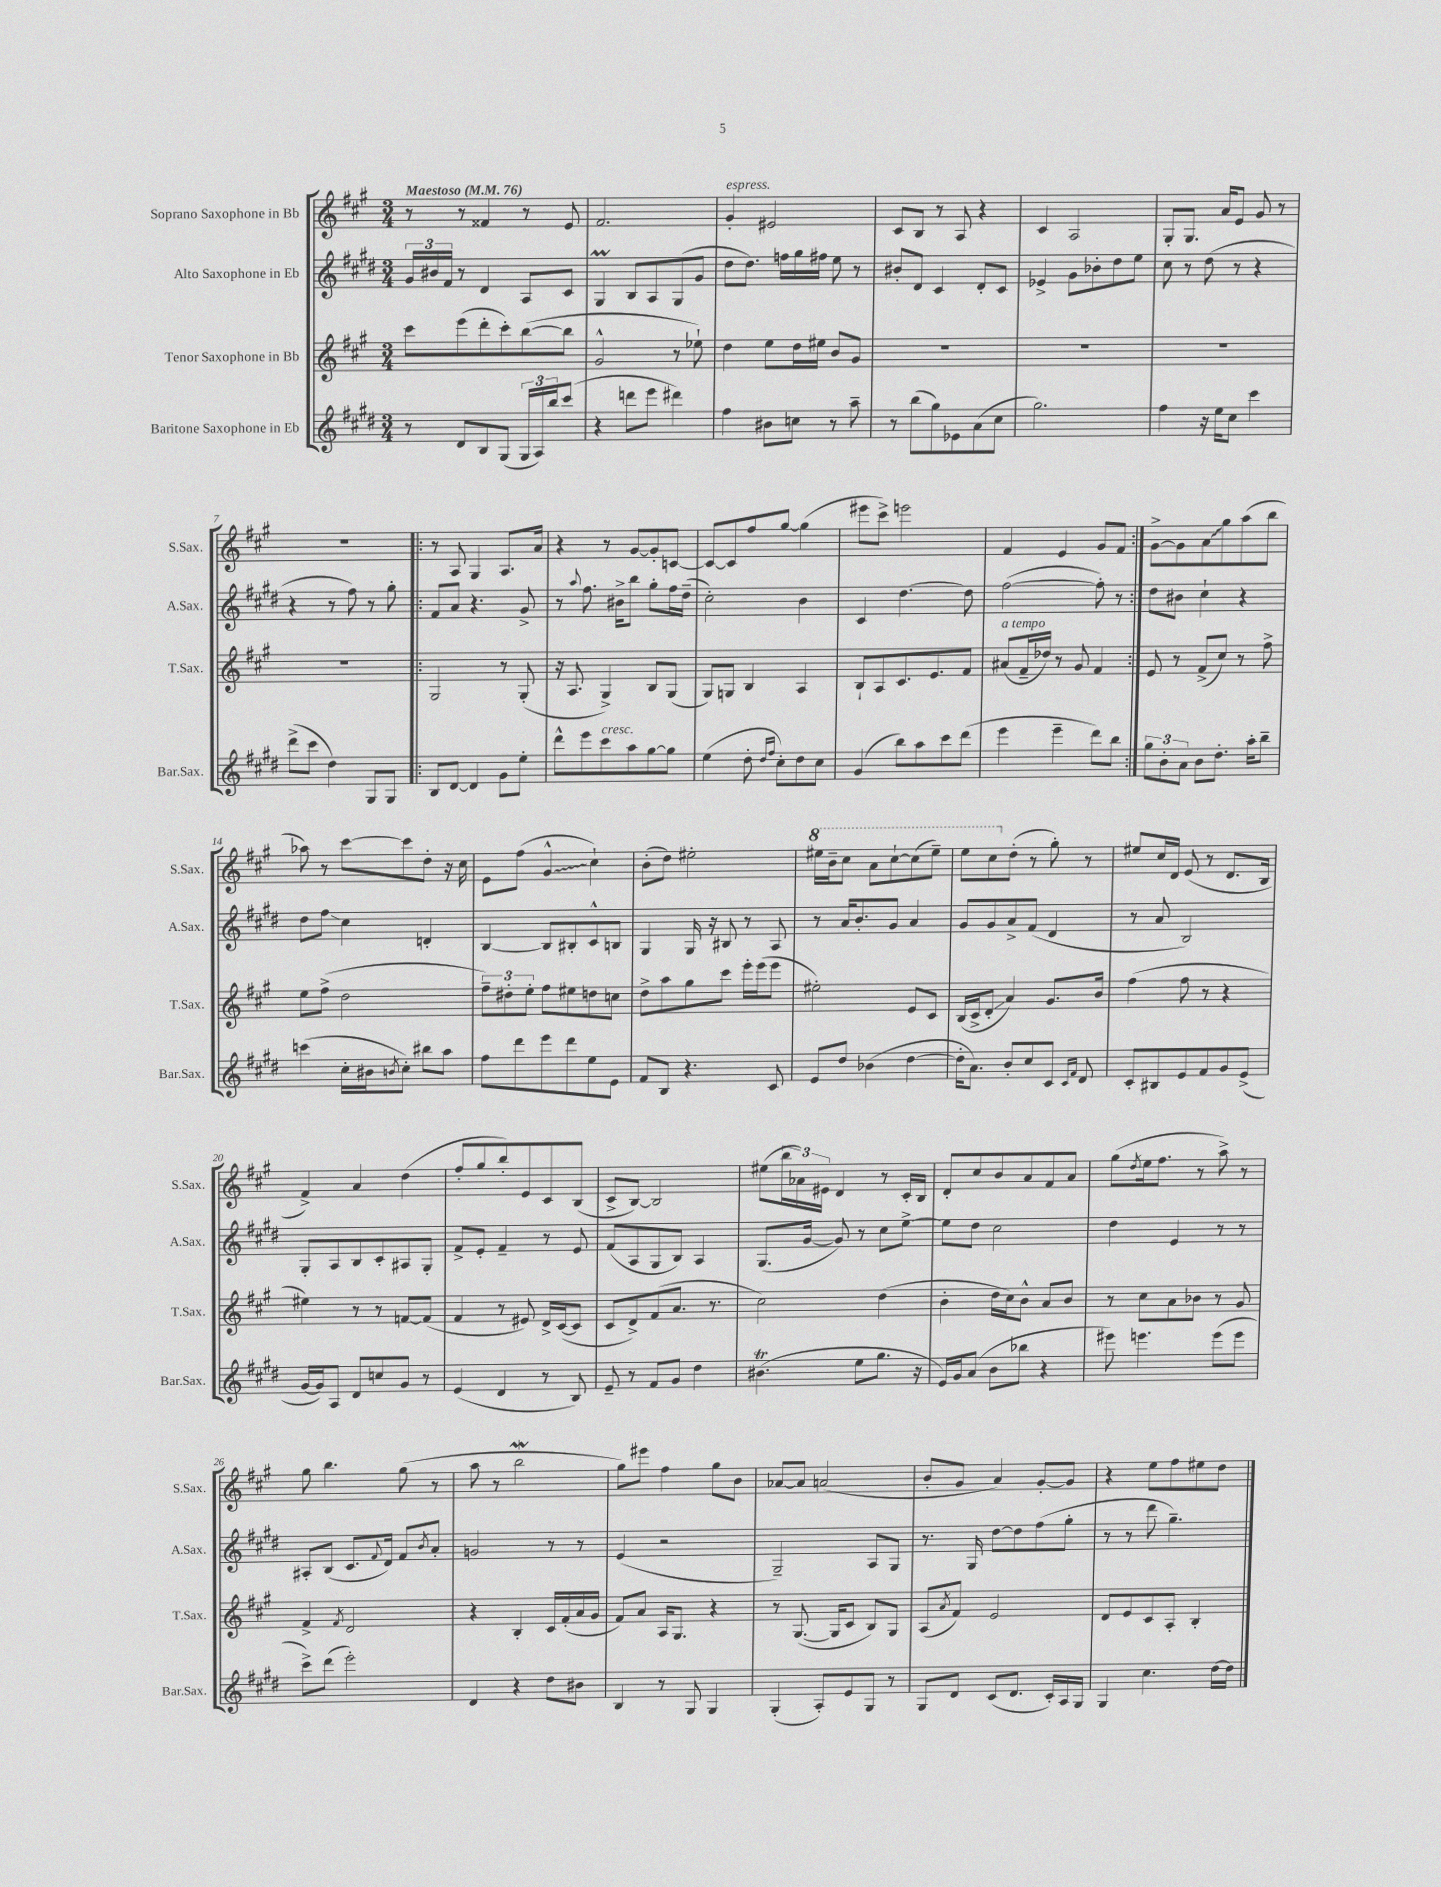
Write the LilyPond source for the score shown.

<<
\new StaffGroup <<
\new Staff = "s0" \with { instrumentName = "Soprano Saxophone in Bb" shortInstrumentName = "S.Sax." } {
    \clef treble \key a \major \numericTimeSignature \time 3/4 \tempo "Maestoso" 4 = 76
    r8 r8 fisis'4 r8 e'8 |
    fis'2. |
    gis'4-.^\markup { \italic "espress." } eis'2 |
    cis'8 b8 r8 a8 r4 |
    cis'4 a2 |
    gis8-. gis8. a'16 e'8 gis'8 r8 |
    R2. |
    \repeat volta 2 { r8 a8 gis4 a8. a'16 |
    r4 r8 gis'8~ gis'8-. c'8~ |
    c'8~ c'8 fis''8 gis''8~ gis''4( |
    eis'''8 cis'''8->) e'''2 |
    fis'4 e'4 gis'8 fis'8 | }
    gis'8~-> gis'8 \once \override Glissando.style = #'zigzag a'8\glissando gis''8 a''8( b''8 |
    aes''8) r8 cis'''8~ cis'''8 d''8-. r16 cis''16 |
    e'8 fis''8( \once \override Glissando.style = #'zigzag gis'4-^\glissando cis''4-!) |
    b'8-.( d''8) eis''2-. |
    \ottava #1 eis'''16 b''16-- cis'''8 a''8 cis'''8~-! cis'''8( eis'''8--) |
    e'''8 cis'''8 \ottava #0 d''8-.( r8 gis''8-.) r8 |
    eis''8 cis''16 d'16 e'8( r8 d'8. b16 |
    fis'4->) a'4 d''4( |
    fis''8-. gis''8 b''8-.) e'8 cis'8 b8( |
    cis'8-> b8~) b2 |
    eis''8( \tuplet 3/2 { b''16 aes'16) eis'16 } d'4 r8 cis'16-. b16 |
    d'8-. cis''8 b'8 a'8 fis'8 a'8 |
    gis''8( \acciaccatura { d''8 } e''16 fis''8. r8 a''8->) r8 |
    gis''8 b''4. gis''8( r8 |
    a''8 r8 b''2\mordent |
    gis''8) eis'''8 fis''4 gis''8 b'8 |
    aes'8~ aes'8 a'2( |
    b'8-. gis'8 a'4) gis'8~-. gis'8 |
    r4 e''8 fis''8 eis''8 d''8 \bar "|." |
}
\new Staff = "s1" \with { instrumentName = "Alto Saxophone in Eb" shortInstrumentName = "A.Sax." } {
    \clef treble \key e \major \numericTimeSignature \time 3/4
    \tuplet 3/2 { gis'16 bis'16 fis'16 } r8 dis'4 a8 cis'8 |
    gis4\prall b8 a8 gis8( gis'8 |
    dis''8 dis''8.) f''16 gis''16 fis''16 e''8 r8 |
    bis'8-. dis'8 cis'4 dis'8-. cis'8 |
    ees'4-> gis'8 bes'8-. dis''8 e''8 |
    cis''8 r8 dis''8( r8 r4 |
    r4 r8 fis''8) r8 gis''8-. |
    \repeat volta 2 { fis'8 a'8 r4. gis'8-> |
    r8 \appoggiatura { a''8 } fis''8. bis'16-> b''8 gis''8-. fis''16 dis''16--( |
    cis''2-.) b'4 |
    cis'4 dis''4.~ dis''8 |
    fis''2~( fis''8-.) r8 | }
    dis''8 bis'8 cis''4-! r4 |
    dis''8 fis''8\glissando cis''4 d'4-. |
    b4~ b8 bis8-. cis'8-^ b8 |
    gis4 gis16 r16 bis8 r8 a8 |
    r8 a'16 b'8.-. gis'8 a'4 |
    gis'8 gis'8 a'8-> fis'8( dis'4 |
    r8 a'8 b2) |
    gis8-. a8 b8 cis'8-. ais8 gis8-. |
    fis'8-> e'8-. fis'4-- r8 e'8 |
    fis'8( a8 gis8 b8) a4 |
    gis8.( gis'16~ gis'8) r8 cis''8 e''8~-> |
    e''8 dis''8 cis''2 |
    dis''4 e'4 r8 r8 |
    ais8-. b8( cis'8. \appoggiatura { fis'8 } dis'16) fis'8 \acciaccatura { b'8 } a'8-. |
    g'2 r8 r8 |
    e'4( r2 |
    gis2--) a8 gis8 |
    r8. gis16 dis''8~ dis''8 fis''8( gis''8-. |
    r8 r8 dis'''8 gis''4.--) \bar "|." |
}
\new Staff = "s2" \with { instrumentName = "Tenor Saxophone in Bb" shortInstrumentName = "T.Sax." } {
    \clef treble \key a \major \numericTimeSignature \time 3/4
    cis'''8 e'''8( d'''8-. cis'''8-.) b''8~( b''8 |
    gis'2-^ r8 ees''8-!) |
    d''4 e''8 d''16 eis''16 b'8 gis'8 |
    R2. |
    R2. |
    R2. |
    R2. |
    \repeat volta 2 { gis2 r8 gis8-.( |
    r16 a8. gis4->) b8 gis8( |
    gis8) g8 b4 a4 |
    b8-! a8 cis'8. e'8. fis'8 |
    ais'8^\markup { \italic "a tempo" }( fis'16-- des''16) r8 gis'8 fis'4 | }
    e'8 r8 fis'8->( cis''8) r8 fis''8-> |
    e''8 fis''8->( d''2 |
    \tuplet 3/2 { fis''8--) dis''8-. e''8-. } fis''8 eis''8 d''8 c''8 |
    d''8-> a''8 gis''8 cis'''8 e'''16-. e'''16( e'''8 |
    eis''2-.) e'8 cis'8 |
    b16( cis'16-> d'8-.\glissando a'4) gis'8. b'16 |
    fis''4( fis''8 r8 r4 |
    eis''4) r8 r8 f'8~ f'8( |
    fis'4 r8 eis'8) d'16-> cis'16~( cis'8 |
    cis'8 d'8->) fis'8( a'8. r8. |
    cis''2) d''4( |
    b'4-. d''16 cis''16) b'8-^ a'8 b'8 |
    r8 cis''8 a'8 bes'8 r8 gis'8 |
    fis'4-> \acciaccatura { fis'8 } d'2 |
    r4 b4-. cis'16 fis'16-.( a'16 gis'16 |
    fis'8) a'8 a16 gis8. r4 |
    r8 gis8.~( gis16 cis'8 b8) gis8 |
    a8( \acciaccatura { a'8 } fis'8) e'2 |
    d'8 e'8 cis'8 a8-. b4-. \bar "|." |
}
\new Staff = "s3" \with { instrumentName = "Baritone Saxophone in Eb" shortInstrumentName = "Bar.Sax." } {
    \clef treble \key e \major \numericTimeSignature \time 3/4
    r8 dis'8 b8 gis8( \tuplet 3/2 { gis16 a16) b''16 } cis'''8( |
    r4 d'''8 e'''8 dis'''4) |
    fis''4 bis'8 c''8 r8 a''8-- |
    r8 b''8( gis''8) ees'8 a'8( cis''8 |
    gis''2.) |
    fis''4 r16 e''16 cis''8 cis'''4 |
    dis'''8->( cis'''8 dis''4) gis8 gis8 |
    \repeat volta 2 { b8 dis'8~ dis'4 gis'8 e''8-. |
    dis'''8-^ e'''8 cis'''8^\markup { \italic "cresc." } a''8 gis''8~ gis''8 |
    e''4( dis''8-. \grace { dis''16 fis''16 } cis''8-.) dis''8 cis''8 |
    gis'4( b''8) a''8 cis'''8 dis'''8( |
    e'''4 e'''4-- dis'''8) b''8 | }
    \tuplet 3/2 { gis''8 b'8-. a'8 } b'8 dis''8.-. a''16-. b''8-- |
    c'''4( cis''16-. bis'16 \acciaccatura { b'8 } cis''8-.) bis''8 a''8 |
    fis''8 dis'''8 e'''8 dis'''8 e''8 e'8 |
    fis'8 b8 r4. cis'8 |
    e'8 dis''8 bes'4( dis''4~ |
    dis''16-. a'8.) b'8-. cis''8 cis'8 \grace { cis'16 fis'16 } dis'8 |
    cis'8-. bis8 e'8 fis'8 gis'8 e'8->( |
    gis'16~ gis'16) a8 dis'8 c''8 gis'8 r8 |
    e'4( dis'4 r8 b8) |
    e'8-- r8 fis'8 gis'8 dis''4 |
    bis'4.\trill( e''8 gis''8. r16 |
    e'16) gis'16 a'8( b'8 bes''8 r4 |
    eis'''8) e'''4. e'''8( e'''8 |
    cis'''8->) dis'''8( e'''2-.) |
    dis'4 r4 dis''8 bis'8 |
    b4 r8 gis8 gis4 |
    gis4-.( a8-.) e'8 gis8 r8 |
    gis8 dis'8 cis'8( dis'8. cis'16-.) a16 gis16 |
    gis4 cis''4. dis''16~ dis''16 \bar "|." |
}
>>
>>
